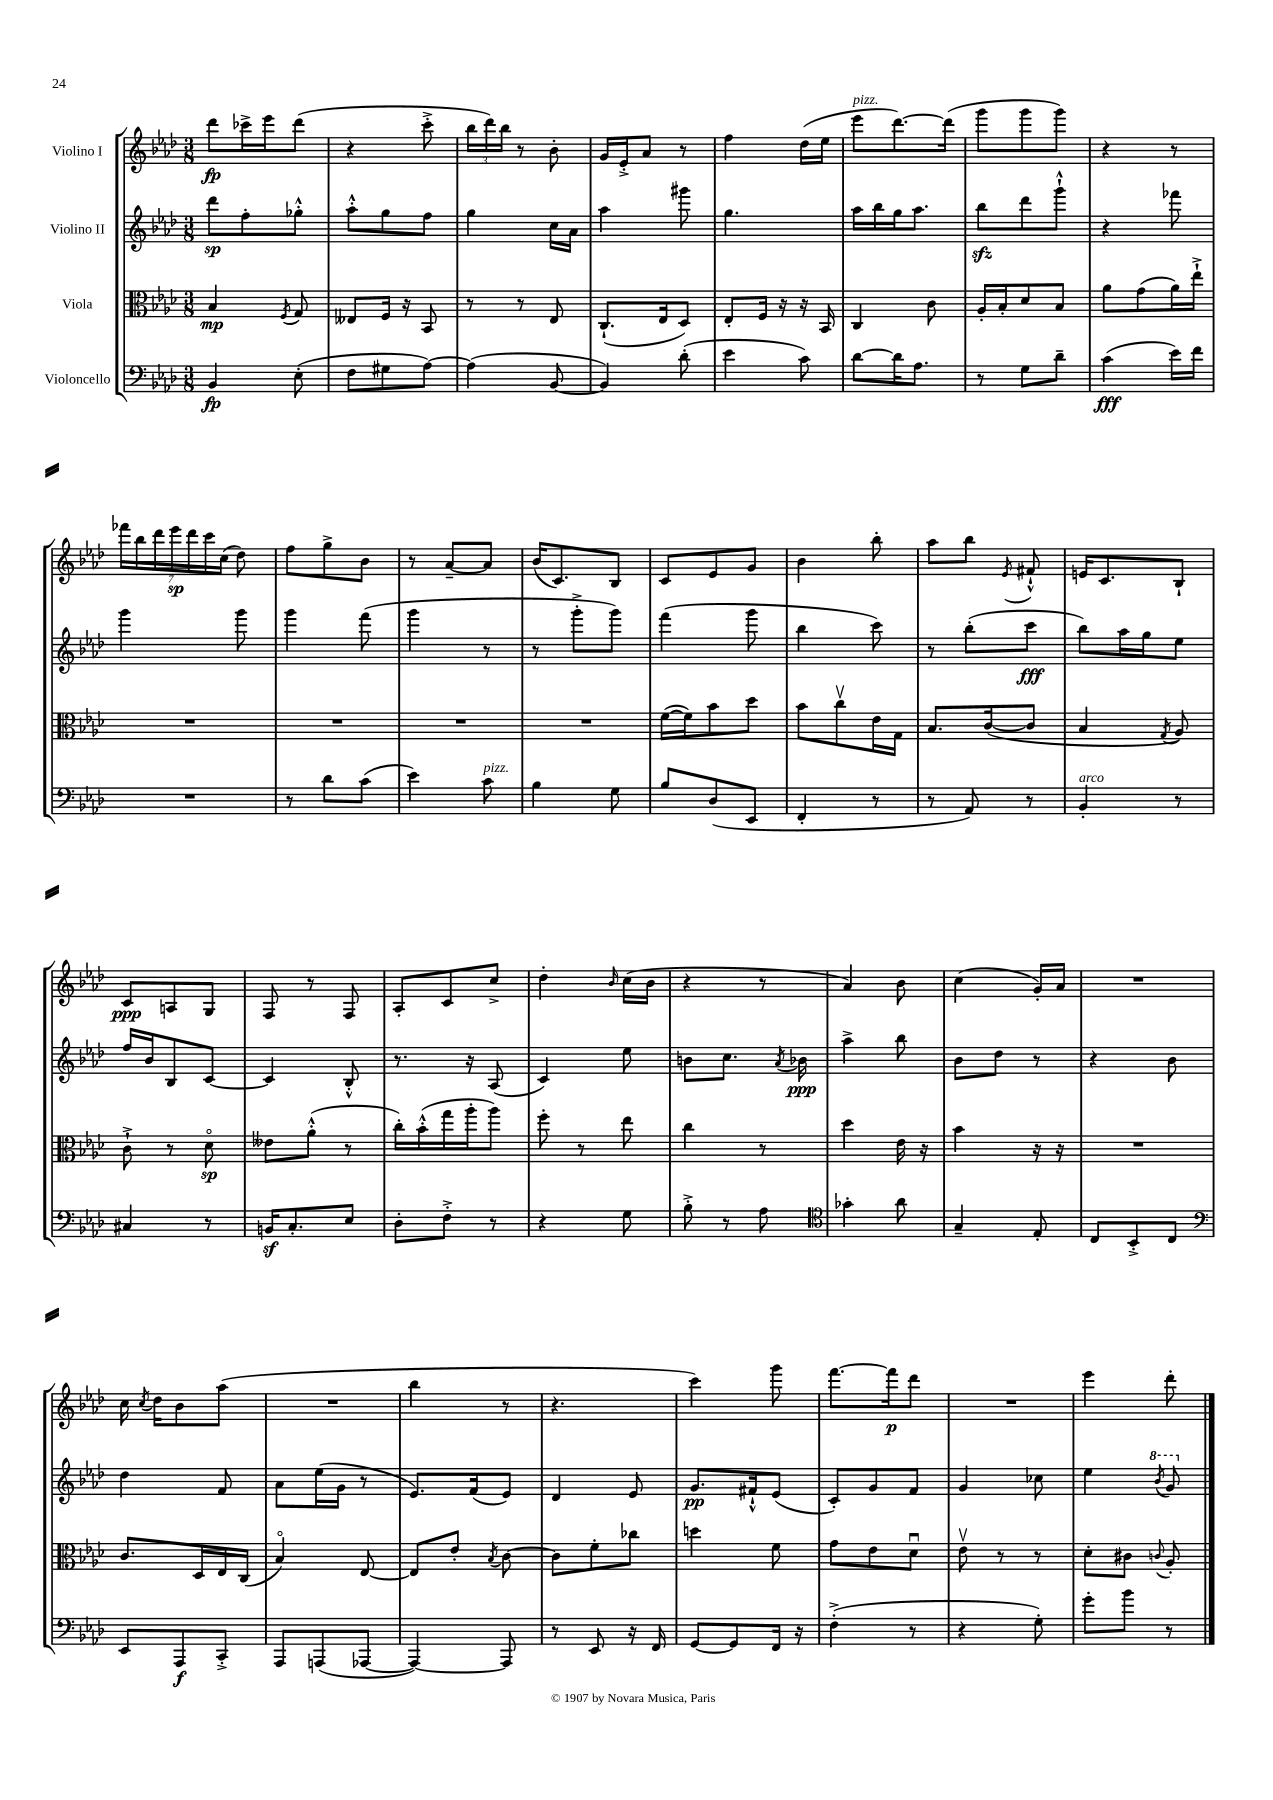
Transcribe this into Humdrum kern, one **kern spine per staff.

**kern	**kern	**kern	**kern
*staff4	*staff3	*staff2	*staff1
*clefF4	*clefC3	*clefG2	*clefG2
*k[b-e-a-d-]	*k[b-e-a-d-]	*k[b-e-a-d-]	*k[b-e-a-d-]
*M3/8	*M3/8	*M3/8	*M3/8
4BB-/	4B-/	8ddd-\L	8ddd-\L
.	.	8ff'\	16ccc-^\L
.	.	.	16eee-\J
.	8qF/	.	.
(8E-'\	8G/	8gg-'^^\J	(8ddd-\J
=	=	=	=
8F\L	8E--/L	8aa-'^^\L	4r
8G#\	16F/Jk	8gg\	.
.	16r	.	.
[8A-\J)	8BB-/	8ff\J	8ccc'^\
=	=	=	=
(4A-\]	8r	4gg\	24bb-\LL
.	.	.	24ddd-\)
.	.	.	24bb-\JJ
.	8r	.	8r
[8BB-/	8E-/	16cc\LL	8b-'\
.	.	16a-\JJ	.
=	=	=	=
4BB-/])	(8.C`/L	4aa-\	16g/LL
.	.	.	16e-'^/J
.	.	.	8a-/J
.	16E-/k	.	.
(8d-'\	8D-/J)	8ggg#\	8r
=	=	=	=
4e-\	8E-'/L	4.gg\	4ff\
.	16F/Jk	.	.
.	16r	.	.
8c\)	16r	.	(16dd-\LL
.	16BB-/	.	16ee-\JJ
=	=	=	=
[8d-\L	4C/	16aa-\LL	8eee-\L
.	.	16bb-\	.
16d-\]K	.	16gg\J	[8.ddd-\)
8.A-\J	.	8.aa-\J	.
.	8c\	.	.
.	.	.	(16ddd-\]Jk
=	=	=	=
8r	16A-'/LL	8bb-\L	8ggg\L
.	16B-'/J	.	.
8G\L	8d-/	8ddd-\	8ggg\
8d-~\J	8B-/J	8ggg`^^\J	8ggg\J)
=	=	=	=
(4c\	8a-\L	4r	4r
.	(8g\	.	.
16e-\LL)	16a-\L)	8fff-\	8r
16f\JJ	16ee-`^\JJ	.	.
=	=	=	=
4.r	4.r	4ggg\	28fff-\LL
.	.	.	28bb-\
.	.	.	28ddd-\
.	.	.	28eee-\
.	.	.	28ddd-\
.	.	.	28ccc\
.	.	.	(28cc\JJ
.	.	8ggg\	8dd-\)
=	=	=	=
8r	4.r	4ggg\	8ff\L
8d-\L	.	.	8gg^\
(8c\J	.	(8fff\	8b-\J
=	=	=	=
4e-\)	4.r	4ggg\	8r
.	.	.	[8a-~/L
8c\	.	8r	8a-/]J
=	=	=	=
4B-\	4.r	8r	(16b-/LK
.	.	.	8.c/)
.	.	8ggg'^\L	.
8G\	.	8ggg\J)	8B-/J
=	=	=	=
8B-/L	([16f\LL	(4fff\	8c/L
.	16f\]J)	.	.
(8D-/	8b-\	.	8e-/
8EE-/J	8dd-\J	8ggg\	8g/J
=	=	=	=
4FF'/	8b-\L	4bb-\	4b-\
.	8ccv\	.	.
8r	16e-\L	8ccc\)	8bb-'\
.	16G\JJ	.	.
=	=	=	=
8r	8.B-/L	8r	8aa-\L
8AA-/)	.	(8bb-'\L	8bb-\J
.	([16c/k	.	.
.	.	.	8qe-/
8r	8c/]J	8ccc\J	8f#`^^/
=	=	=	=
4BB-'/	4B-/	8bb-\L)	16e/LK
.	.	.	8.c/
.	.	16aa-\L	.
.	.	16gg\J	.
.	8qG/	.	.
8r	8A-/)	8ee-\J	8B-`/J
=	=	=	=
4C#/	8c`^\	16ff/LL	8c/L
.	.	16b-/J	.
.	8r	8B-/	8A/
8r	8d-o\	[8c/J	8G/J
=	=	=	=
16BB/LK	8e--\L	4c/]	8F/
8.C'/	.	.	.
.	(8a-'^^\J	.	8r
8E-/J	8r	8B-'^^/	8F/
=	=	=	=
8D-'\L	16cc'\LL)	8.r	8A-'/L
.	(16b-'^^\	.	.
8F'^\J	16gg\	.	8c/
.	16aa-'\J	16r	.
8r	8aa-\J)	(8A-/	8cc^/J
=	=	=	=
4r	8ff'\	4c/)	4dd-'\
.	8r	.	.
.	.	.	16qqb-/
8G\	8ee-\	8ee-\	(16cc\LL
.	.	.	16b-\JJ
=	=	=	=
8B-'^\	4cc\	8b\L	4r
8r	.	8.cc\J	.
8A-\	8r	.	8r
.	.	8qa-/	.
.	.	16b-\	.
=	=	=	=
*clefC4	*	*	*
4g-'\	4dd-\	4aa-^\	4a-/)
8a-\	16e-\	8bb-\	8b-\
.	16r	.	.
=	=	=	=
4G~/	4b-\	8b-\L	(4cc\
.	.	8dd-\J	.
8E-'/	16r	8r	16g'/LL)
.	16r	.	16a-/JJ
=	=	=	=
8C/L	4.r	4r	4.r
8BB-'^/	.	.	.
8C/J	.	8b-\	.
=	=	=	=
*clefF4	*	*	*
8EE-/L	8.c/L	4dd-\	16cc\
.	.	.	8qcc/
.	.	.	16dd-\LK
8AAA-/	.	.	8b-\
.	16D-/L	.	.
8CC'^/J	16E-/	8f/	(8aa-\J
.	(16C/JJ	.	.
=	=	=	=
8AAA-/L	4B-o/)	8a-\L	4.r
(8AAA/	.	(16ee-\L	.
.	.	16g\JJ	.
[8AAA-/J	[8E-/	8r	.
=	=	=	=
4AAA-/_)	8E-/]L	8.e-/L)	4bb-\
.	8e-'/J	.	.
.	.	(16f/k	.
.	8qB-/	.	.
8AAA-/]	[8c\	8e-/J)	8r
=	=	=	=
8r	8c\]L	4d-/	4.r
8EE-/	8f'\	.	.
16r	8cc-\J	8e-/	.
16FF/	.	.	.
=	=	=	=
[8GG/L	4dd\	8.g/L	4ccc\)
8GG/]	.	.	.
.	.	16f#`^^/k	.
16FF/Jk	8f\	(8e-/J	8ggg\
16r	.	.	.
=	=	=	=
(4F'^\	8g\L	8c'/L)	[8.fff\L
.	8e-\	8g/	.
.	.	.	16fff\]k
8r	8d-u\J	8f/J	8ddd-\J
=	=	=	=
4r	8e-v\	4g/	4.r
.	8r	.	.
8G'\)	8r	8cc-\	.
=	=	=	=
8g'\L	8d-'\L	4ee-\	4eee-\
8b-\J	8c#\J	.	.
.	8qqc/	8qbb-/	.
8r	8A-'/	8gg/	8ddd-'\
==	==	==	==
*-	*-	*-	*-
